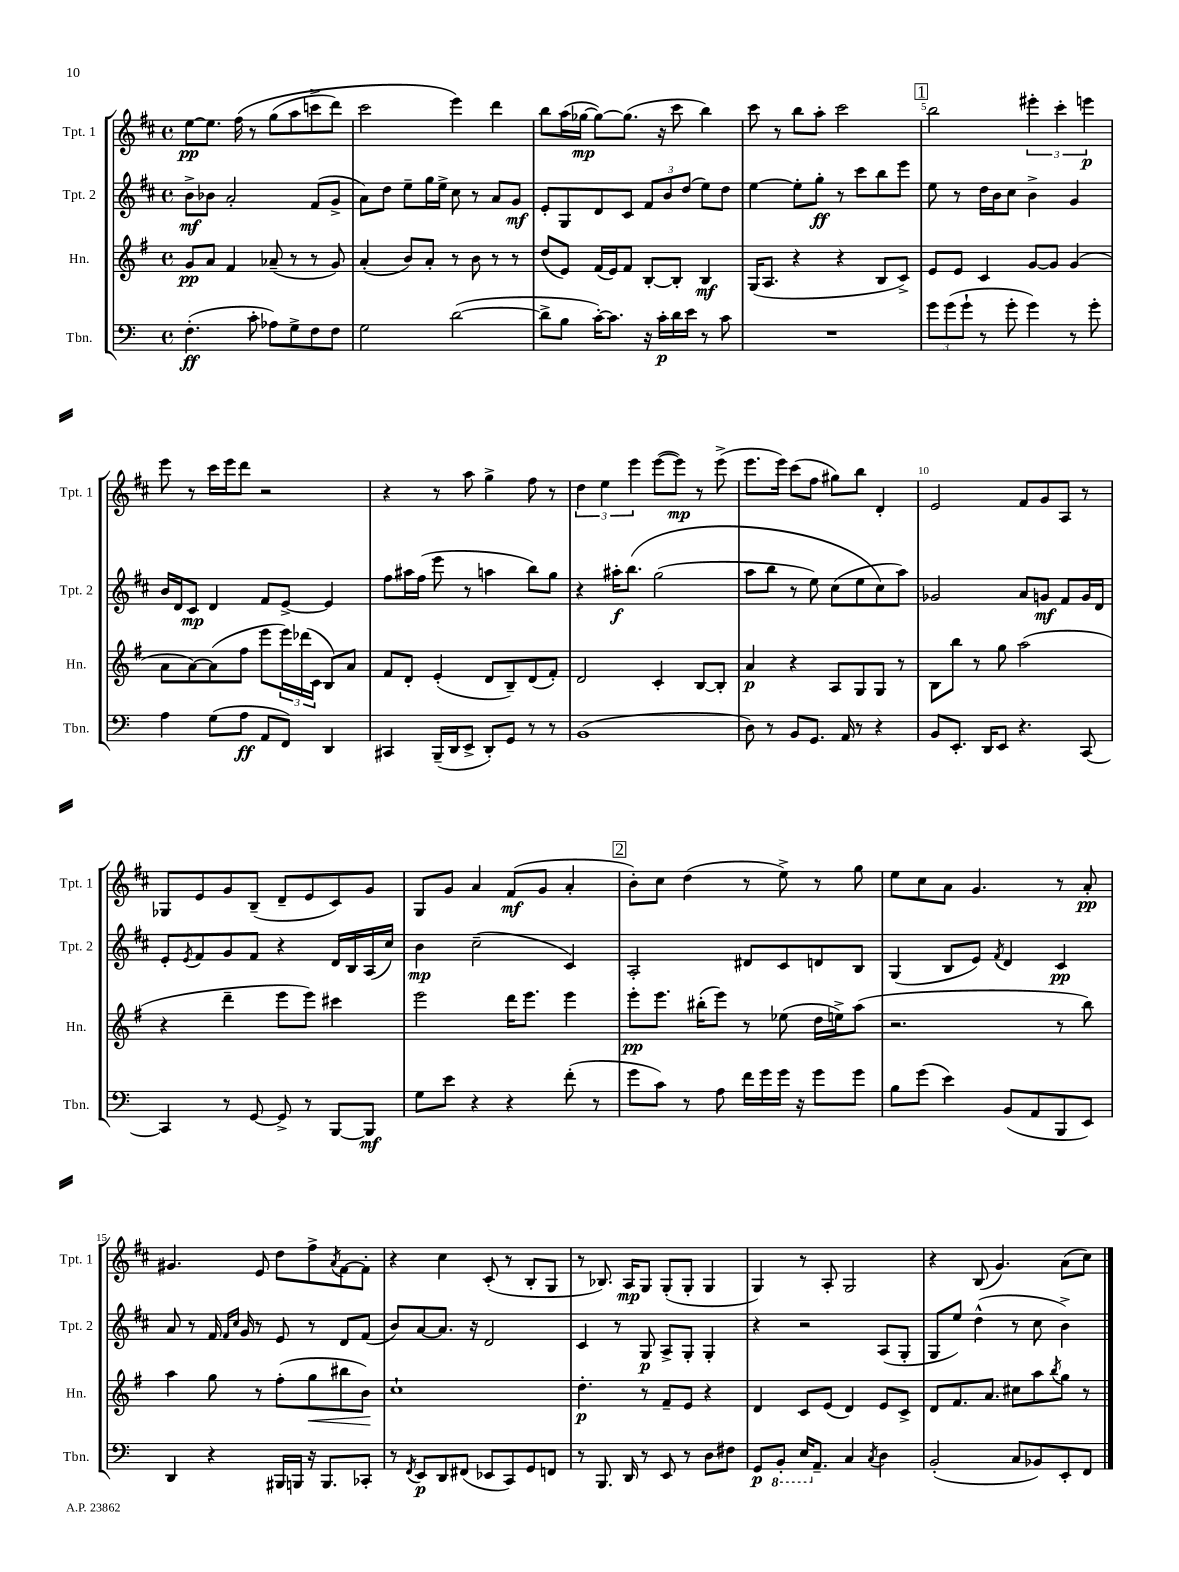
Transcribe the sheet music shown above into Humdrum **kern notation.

**kern	**dynam	**kern	**dynam	**kern	**dynam	**kern	**dynam
*part4	*part4	*part3	*part3	*part2	*part2	*part1	*part1
*staff4	*staff4	*staff3	*staff3	*staff2	*staff2	*staff1	*staff1
*I"Tbn.	*	*I"Hn.	*	*I"Tpt. 2	*	*I"Tpt. 1	*
*I'Tbn.	*	*I'Hn.	*	*I'Tpt. 2	*	*I'Tpt. 1	*
*clefF4	*	*clefG2	*	*clefG2	*	*clefG2	*
*k[]	*	*k[f#]	*	*k[f#c#]	*	*k[f#c#]	*
*M4/4	*	*M4/4	*	*M4/4	*	*M4/4	*
*met(c)	*	*met(c)	*	*met(c)	*	*met(c)	*
=1	=1	=1	=1	=1	=1	=1	=1
(4.F'\	ff	8g/L	pp	8b^\L	mf	[8ee\L	pp
.	.	8a/J	.	8b-X\J	.	8.ee\J]	.
.	.	4f#/	.	2a'/	.	.	.
.	.	.	.	.	.	(16ff#\	.
8c'\	.	.	.	.	.	8r	.
8A-X\L)	.	(8a-X~/	.	.	.	(8gg\L	.
8G^\	.	8r	.	.	.	8aa\	.
8F\	.	8r	.	(8f#/L	.	8cccn^\	.
8F\J	.	8g/)	.	8g^/J	.	8ddd\J)	.
=2	=2	=2	=2	=2	=2	=2	=2
2G\	.	(4a'/	.	8a\L)	.	2ccc#\	.
.	.	.	.	8dd\J	.	.	.
.	.	8b/L)	.	8ee~\L	.	.	.
.	.	8a'/J	.	16gg\L	.	.	.
.	.	.	.	16ee^\JJ	.	.	.
([2d\	.	8r	.	8cc#\	.	4eee\)	.
.	.	8b\	.	8r	.	.	.
.	.	8r	.	8a/L	.	4ddd\	.
.	.	8r	.	8g/J	mf	.	.
=3	=3	=3	=3	=3	=3	=3	=3
8d^\L]	.	(8dd/L	.	8e'/L	.	8bb\L	.
8B\J	.	8e/J)	.	8G/	.	(16aa\L	.
.	.	.	.	.	.	[16gg-X\JJ	mp
[16c'\KL)	.	(16f#/LL	.	8d/	.	8gg-\L_)	.
8.c\J]	.	16e/J)	.	.	.	.	.
.	.	8f#/J	.	8c#/J	.	(8.gg-\J]	.
16r	.	[8B'/L	.	12f#/L	.	.	.
16c'\LL	p	.	.	.	.	16r	.
.	.	.	.	12b/	.	.	.
16d\	.	8B'/J]	.	.	.	8ccc#\	.
.	.	.	.	(12dd/J	.	.	.
16e\JJ	.	.	.	.	.	.	.
8r	.	4B/	mf	8ee\L)	.	4bb\)	.
8c\	.	.	.	8dd\J	.	.	.
=4	=4	=4	=4	=4	=4	=4	=4
1r	.	(16G/KL	.	[4ee\	.	8ccc#\	.
.	.	8.A/J	.	.	.	.	.
.	.	.	.	.	.	8r	.
.	.	4r	.	8ee'\L]	.	8bb\L	.
.	.	.	.	8gg'\J	ff	8aa'\J	.
.	.	4r	.	8r	.	2ccc#\	.
.	.	.	.	8ccc#\L	.	.	.
.	.	8B/L	.	8bb\	.	.	.
.	.	8c^/J)	.	8eee\J	.	.	.
!!LO:REH:place=s1:t=1
=5	=5	=5	=5	=5	=5	=5	=5
12g\L	.	8e/L	.	8ee\	.	2bb\	.
(12g\	.	.	.	.	.	.	.
.	.	8e/J	.	8r	.	.	.
12g`\J	.	.	.	.	.	.	.
8r	.	4c/	.	16dd\LL	.	.	.
.	.	.	.	16b\J	.	.	.
8g'\	.	.	.	8cc#\J	.	.	.
4g\)	.	[8g/L	.	4b^\	.	6eee#X'\	.
.	.	8g/J]	.	.	.	.	.
.	.	.	.	.	.	6ccc#'\	.
8r	.	(4g/	.	4g/	.	.	.
.	.	.	.	.	.	6eeen\	p
8g'\	.	.	.	.	.	.	.
!!LO:LB:g=z
=6	=6	=6	=6	=6	=6	=6	=6
4A\	.	8a\L	.	16b/LL	.	8eee\	.
.	.	.	.	16d/J	.	.	.
.	.	[8a\)	.	8c#/J	mp	8r	.
(8G\L	.	(8a\]	.	4d/	.	16ccc#\LL	.
.	.	.	.	.	.	16eee\J	.
8A\J	ff	8ff#\J	.	.	.	8ddd\J	.
8AA/L	.	8eee\L	.	8f#/L	.	2r	.
8FF/J)	.	24eee\L)	.	[8e^/J	.	.	.
.	.	(24ddd-X\	.	.	.	.	.
.	.	24c\JJ	.	.	.	.	.
4DD/	.	8B/L)	.	4e/]	.	.	.
.	.	8a/J	.	.	.	.	.
=7	=7	=7	=7	=7	=7	=7	=7
4CC#X/	.	8f#/L	.	8ff#\L	.	4r	.
.	.	8d'/J	.	16aa#X\L	.	.	.
.	.	.	.	(16ff#\JJ	.	.	.
(16BBB~/LL	.	(4e'/	.	8eee\	.	8r	.
16DD/J	.	.	.	.	.	.	.
8EE^/J	.	.	.	8r	.	8aa\	.
8DD'/L)	.	8d/L	.	4aan\	.	4gg^\	.
8GG/J	.	8B~/)	.	.	.	.	.
8r	.	(8d/	.	8bb\L)	.	8ff#\	.
8r	.	8f#'/J)	.	8gg\J	.	8r	.
=8	=8	=8	=8	=8	=8	=8	=8
(1BB	.	2d/	.	4r	.	6dd\	.
.	.	.	.	.	.	6ee\	.
.	.	.	.	16aa#X'\KL	f	.	.
.	.	.	.	(8.bb\J	.	.	.
.	.	.	.	.	.	6eee\	.
.	.	4c'/	.	(2gg\	.	([8eee\L	.
.	.	.	.	.	.	8eee\J])	mp
.	.	[8B/L	.	.	.	8r	.
.	.	8B'/J]	.	.	.	(8eee^\	.
=9	=9	=9	=9	=9	=9	=9	=9
8D\)	.	4a/	p	8aa\L	.	8.eee\L	.
8r	.	.	.	8bb\J	.	.	.
.	.	.	.	.	.	16eee\Jk)	.
8BB/L	.	4r	.	8r	.	(8ccc#\L	.
8.GG/J	.	.	.	8ee\)	.	8ff#\J	.
.	.	8A/L	.	(8cc#\L	.	8gg#X\L)	.
16AA/	.	.	.	.	.	.	.
8r	.	8G/	.	8ee\	.	8bb\J	.
4r	.	8G/J	.	8cc#\)	.	4d'/	.
.	.	8r	.	8aa\J)	.	.	.
=10	=10	=10	=10	=10	=10	=10	=10
8BB/L	.	8B\L	.	2g-X/	.	2e/	.
8.EE'/J	.	8bb\J	.	.	.	.	.
.	.	8r	.	.	.	.	.
16DD/KL	.	.	.	.	.	.	.
8EE/J	.	8gg\	.	.	.	.	.
4.r	.	(2aa\	.	8a/L	.	8f#/L	.
.	.	.	.	8gn/J	mf	8g/	.
.	.	.	.	8f#/L	.	8A/J	.
[8CC/	.	.	.	16g/L	.	8r	.
.	.	.	.	16d/JJ	.	.	.
!!LO:LB:g=z
=11	=11	=11	=11	=11	=11	=11	=11
4CC/]	.	4r	.	8e'/L	.	8G-X/L	.
.	.	.	.	8qe/	.	.	.
.	.	.	.	8f#/	.	8e/	.
8r	.	4ddd~\	.	8g/	.	8g/	.
[8GG/	.	.	.	8f#/J	.	(8B~/J	.
8GG^/]	.	8eee\L	.	4r	.	8d~/L	.
8r	.	8eee\J)	.	.	.	8e/	.
[8BBB/L	.	4ccc#X\	.	16d/LL	.	8c#/)	.
.	.	.	.	16B/	.	.	.
8BBB/J]	mf	.	.	(16A/	.	8g/J	.
.	.	.	.	16cc#/JJ)	.	.	.
=12	=12	=12	=12	=12	=12	=12	=12
8G\L	.	2eee\	.	4b\	mp	8G/L	.
8e\J	.	.	.	.	.	8g/J	.
4r	.	.	.	(2cc#~\	.	4a/	.
4r	.	16ddd\KL	.	.	.	(8f#/L	mf
.	.	8.eee\J	.	.	.	.	.
.	.	.	.	.	.	8g/J	.
(8f'\	.	4eee\	.	4c#/)	.	4a'/	.
8r	.	.	.	.	.	.	.
!!LO:REH:place=s1:t=2
=13	=13	=13	=13	=13	=13	=13	=13
8g\L	.	8eee'\L	pp	2A'/	.	8b'\L)	.
8c\J)	.	8.eee\J	.	.	.	8cc#\J	.
8r	.	.	.	.	.	(4dd\	.
.	.	(16bb#X'\KL	.	.	.	.	.
8A\	.	8eee\J)	.	.	.	.	.
16f\LL	.	8r	.	8d#X/L	.	8r	.
16g\	.	.	.	.	.	.	.
16g\JJ	.	(8ee-X\	.	8c#/	.	8ee^\)	.
16r	.	.	.	.	.	.	.
8g\L	.	16dd\LL	.	8dn/	.	8r	.
.	.	16een^\J)	.	.	.	.	.
8g\J	.	(8aa\J	.	8B/J	.	8gg\	.
=14	=14	=14	=14	=14	=14	=14	=14
8B\L	.	2.r	.	(4G/	.	8ee\L	.
(8g\J	.	.	.	.	.	8cc#\	.
4e\)	.	.	.	8B/L	.	8a\J	.
.	.	.	.	8e/J)	.	4.g/	.
.	.	.	.	8qf#/	.	.	.
(8BB/L	.	.	.	4d/	.	.	.
8AA/	.	.	.	.	.	.	.
8BBB/	.	8r	.	4c#/	pp	8r	.
8EE/J)	.	8bb\)	.	.	.	8a'/	pp
!!LO:LB:g=z
=15	=15	=15	=15	=15	=15	=15	=15
4DD/	.	4aa\	.	8a/	.	4.g#X/	.
.	.	.	.	8r	.	.	.
4r	.	8gg\	.	16f#/	.	.	.
.	.	.	.	16qqf#/LL	.	.	.
.	.	.	.	16qqcc#/JJ	.	.	.
.	.	.	.	16g/	.	.	.
.	.	8r	.	8r	.	8e/	.
16BBB#X/LL	.	(8ff#'\L	.	8e/	.	8dd\L	.
16BBBn/JJ	.	.	.	.	.	.	.
!	!	!	!LO:HP:b	!	!	!	!
16r	.	8gg\	<	8r	.	8ff#^\	.
8.BBB/L	.	.	.	.	.	.	.
.	.	.	.	.	.	8qa/	.
.	.	8bb#X\	.	8d/L	.	[8f#\	.
8CC-X'/J	.	8b\J)	.	(8f#/J	.	8f#'\J]	.
.	.	.	[	.	.	.	.
=16	=16	=16	=16	=16	=16	=16	=16
8r	.	1cc`	.	8b/L)	.	4r	.
8qFF/	.	.	.	.	.	.	.
8EE/L	p	.	.	[8a/	.	.	.
8DD/	.	.	.	8.a/J]	.	4cc#\	.
(8FF#X/J	.	.	.	.	.	.	.
.	.	.	.	16r	.	.	.
8EE-X/L	.	.	.	2d/	.	(8c#'/	.
8CC/)	.	.	.	.	.	8r	.
8GG/	.	.	.	.	.	8B'/L	.
8FFn/J	.	.	.	.	.	8G/J	.
=17	=17	=17	=17	=17	=17	=17	=17
8r	.	4.dd'\	p	4c#/	.	8r	.
8.BBB/	.	.	.	.	.	8.B-X/)	.
.	.	.	.	8r	.	.	.
16DD/	.	.	.	.	.	16A/KL	mp
8r	.	8r	.	8G/	p	8G/J	.
8EE/	.	8f#~/L	.	8A^/L	.	(8G'/L	.
8r	.	8e/J	.	8G'/J	.	8G'/J	.
8D\L	.	4r	.	4G'/	.	4G/	.
8F#X\J	.	.	.	.	.	.	.
=18	=18	=18	=18	=18	=18	=18	=18
8GG/L	p	4d/	.	4r	.	4G/)	.
*8ba	*	*	*	*	*	*	*
8BBB'/J	.	.	.	.	.	.	.
16EE/KL	.	8c/L	.	2r	.	8r	.
*X8ba	*	*	*	*	*	*	*
8.AA~/J	.	.	.	.	.	.	.
.	.	(8e/J	.	.	.	8A'/	.
4C/	.	4d/)	.	.	.	2G/	.
8qC/	.	.	.	.	.	.	.
4D\	.	8e/L	.	(8A/L	.	.	.
.	.	8c^/J	.	8G'/J	.	.	.
=19	=19	=19	=19	=19	=19	=19	=19
(2BB'/	.	8d/L	.	8G/L	.	4r	.
.	.	8.f#/	.	8ee/J)	.	.	.
.	.	.	.	(4dd^^\	.	(8B/	.
.	.	8.a/J	.	.	.	.	.
.	.	.	.	.	.	4.g/)	.
8C/L	.	8cc#X\L	.	8r	.	.	.
8BB-X/)	.	8aa\	.	8cc#\	.	.	.
.	.	8qbb/	.	.	.	.	.
8EE'/	.	8gg\J	.	4b^\)	.	(8a\L	.
8FF/J	.	8r	.	.	.	8cc#\J)	.
==	==	==	==	==	==	==	==
*-	*-	*-	*-	*-	*-	*-	*-
